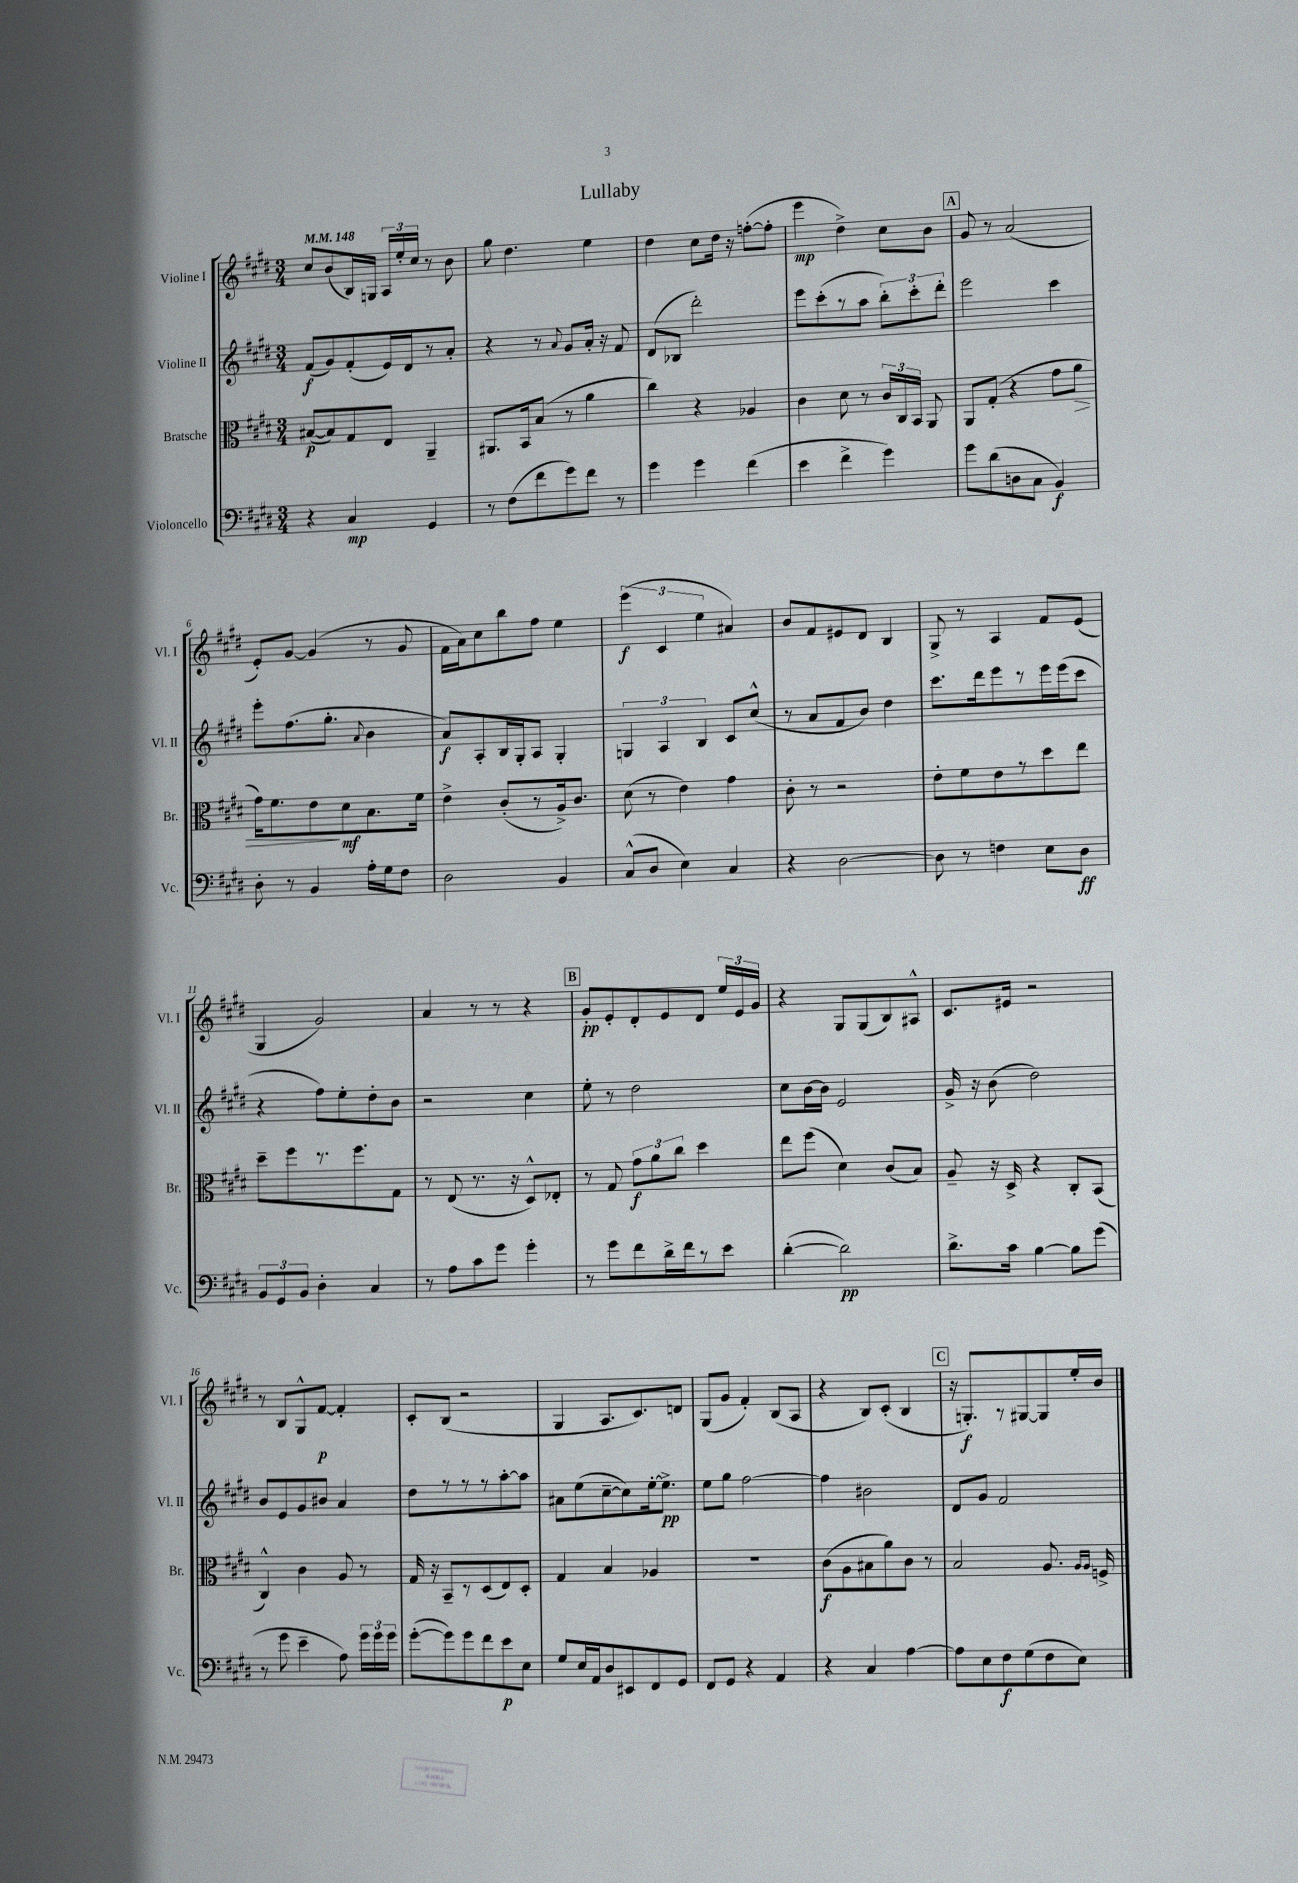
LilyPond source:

\header { title = "Lullaby" }
<<
\new StaffGroup <<
\new Staff = "s0" \with { instrumentName = "Violine I" shortInstrumentName = "Vl. I" } {
    \clef treble \key e \major \numericTimeSignature \time 3/4 \tempo 4 = 148
    \autoBeamOff cis''8[ b'8( b16) g16] \tuplet 3/2 { a16[ e''16-. cis''16] } r8 b'8 |
    gis''8 dis''4. e''4 |
    dis''4 cis''8[ dis''16] r16 f''8[~-.( f''8]-. |
    e'''4\mp dis''4->) cis''8[ b'8] |
    \mark \markup { \box "A" } gis'8 r8 a'2( |
    e'8[-.) gis'8]~ gis'4( r8 gis'8 |
    fis'16[ a'16) cis''8 b''8 fis''8] e''4 |
    \tuplet 3/2 { e'''4\f( cis'4 e''4 } ais'4) |
    b'8[ fis'8 eis'8 dis'8] b4 |
    gis8-> r8 a4 fis'8[ e'8]( |
    gis4 gis'2) |
    a'4 r8 r8 r4 |
    \mark \markup { \box "B" } gis'8[-.\pp e'8-. dis'8-. e'8 dis'8] \tuplet 3/2 { e''16[ e'16 gis'16] } |
    r4 gis8[ gis8( b8) ais8]-^ |
    cis'8.[ eis'16] r2 |
    r8 b8[ gis8-^ fis'8]~\p fis'4-. |
    cis'8[-. b8]( r2 |
    gis4 a8.[ cis'8.) d'8] |
    gis8[( gis'8] fis'4-.) b8[( a8] |
    r4 b8[) cis'8]-.( b4 |
    \mark \markup { \box "C" } r16 g8.[-.\f) r8 gis8~ gis8 e''16-. b'16] \bar "|." |
}
\new Staff = "s1" \with { instrumentName = "Violine II" shortInstrumentName = "Vl. II" } {
    \clef treble \key e \major \numericTimeSignature \time 3/4
    \autoBeamOff fis'8[\f( gis'8) fis'8-.( e'16) dis'16 r8 a'8]-. |
    r4 r8 \appoggiatura { a'8 } gis'8[ a'16]-. r16 fis'8 |
    dis'8[( bes8] dis'''2-.) |
    e'''8[ cis'''8-.( r8 a''8] \tuplet 3/2 { b''8[-.) cis'''8-. dis'''8]-. } |
    \mark \markup { \box "A" } e'''2 cis'''4 |
    e'''8[-. fis''8.( gis''8.]-. \appoggiatura { a'8 } b'4 |
    a'8[\f) a8-. b16 gis16-. a8] gis4-. |
    \tuplet 3/2 { g4 a4 b4 } cis'8[ cis''8]-^( |
    r8 a'8[ fis'8 b'8]) dis''4 |
    cis'''8.[ dis'''16 e'''8 r8 e'''16 e'''16( cis'''8] |
    r4 fis''8[) e''8-. dis''8-. b'8] |
    r2 cis''4 |
    \mark \markup { \box "B" } e''8-. r8 dis''2 |
    cis''8[ b'16~ b'16] e'2 |
    gis'16-> r16 b'8( dis''2) |
    b'8[ e'8 gis'8 bis'8] a'4 |
    dis''8[ r8 r8 r8 a''8~-. a''8] |
    ais'8[ e''8( cis''8~-- cis''8) e''16~-. e''8.]->\pp |
    e''8[ gis''8] fis''2~ |
    fis''4 bis'2 |
    \mark \markup { \box "C" } dis'8[ gis'8] fis'2 \bar "|." |
}
\new Staff = "s2" \with { instrumentName = "Bratsche" shortInstrumentName = "Br." } {
    \clef alto \key e \major \numericTimeSignature \time 3/4
    \autoBeamOff bis8[~\p( bis8) gis8 e8] a,4-- |
    ais,8.[ b,16 b8]( r8 a'4 |
    cis''4) r4 aes4 |
    cis'4 dis'8 r8 \tuplet 3/2 { cis'16[ cis16 b,16] } a,8 |
    \mark \markup { \box "A" } a,8[ gis8]-.( r4 gis'8[ a'8]\> |
    gis'16[) fis'8. e'8\! dis'8\mf b8. fis'16] |
    e'4-> cis'8[-.( r8 a16->) cis'8.] |
    dis'8( r8 e'4) gis'4 |
    cis'8-. r8 r2 |
    e'8[-. fis'8 e'8 r8 dis''8 e''8] |
    dis''8[-- fis''8 r8. fis''8. gis8] |
    r8 e8( r8. r16 dis8[-^) ees8]-. |
    \mark \markup { \box "B" } r8 gis8 \tuplet 3/2 { gis'8[\f a'8 cis''8] } dis''4 |
    e''8[ fis''8]( dis'4) cis'8[( b8]) |
    a8-- r16 dis16-> r4 cis8[-. b,8]( |
    cis4-^) cis'4 a8 r8 |
    gis16 r16 b,8[-- r8 dis8( e8) dis8]-. |
    gis4 b4 aes4 |
    R2. |
    cis'8[\f( a8 bis8 a'8) cis'8] r8 |
    \mark \markup { \box "C" } b2 a8. \grace { a16[ a16] } f16-> \bar "|." |
}
\new Staff = "s3" \with { instrumentName = "Violoncello" shortInstrumentName = "Vc." } {
    \clef bass \key e \major \numericTimeSignature \time 3/4
    \autoBeamOff r4 cis4\mp gis,4 |
    r8 fis8[( fis'8 gis'8) fis'8] r8 |
    gis'4 gis'4 fis'4( |
    e'4 fis'4-> gis'4) |
    \mark \markup { \box "A" } gis'8[ dis'8( d8 cis8] b,4\f) |
    dis8-. r8 b,4 a16[-. gis16 fis8] |
    dis2 b,4 |
    cis8[-^( dis8] e4) cis4 |
    r4 dis2~ |
    dis8 r8 f4 e8[ dis8]\ff |
    \tuplet 3/2 { b,8[ gis,8 b,8] } dis4-. cis4 |
    r8 a8[ cis'8 gis'8] gis'4-. |
    \mark \markup { \box "B" } r8 gis'8[ fis'8 dis'16-> fis'16 r8 e'8] |
    dis'4~-.( dis'2\pp) |
    dis'8.[-> cis'16] b4~ b8[ gis'8]( |
    r8 gis'8 e'4-- a8) \tuplet 3/2 { gis'16[ gis'16 gis'16] } |
    gis'8[~-.( gis'8) gis'8 fis'8 e'8\p e8] |
    gis8[ e16 a,16 dis8 eis,8 fis,8 gis,8] |
    fis,8[ gis,8] r4 a,4 |
    r4 cis4 a4~ |
    \mark \markup { \box "C" } a8[ e8 fis8\f gis8( fis8 e8]) \bar "|." |
}
>>
>>
